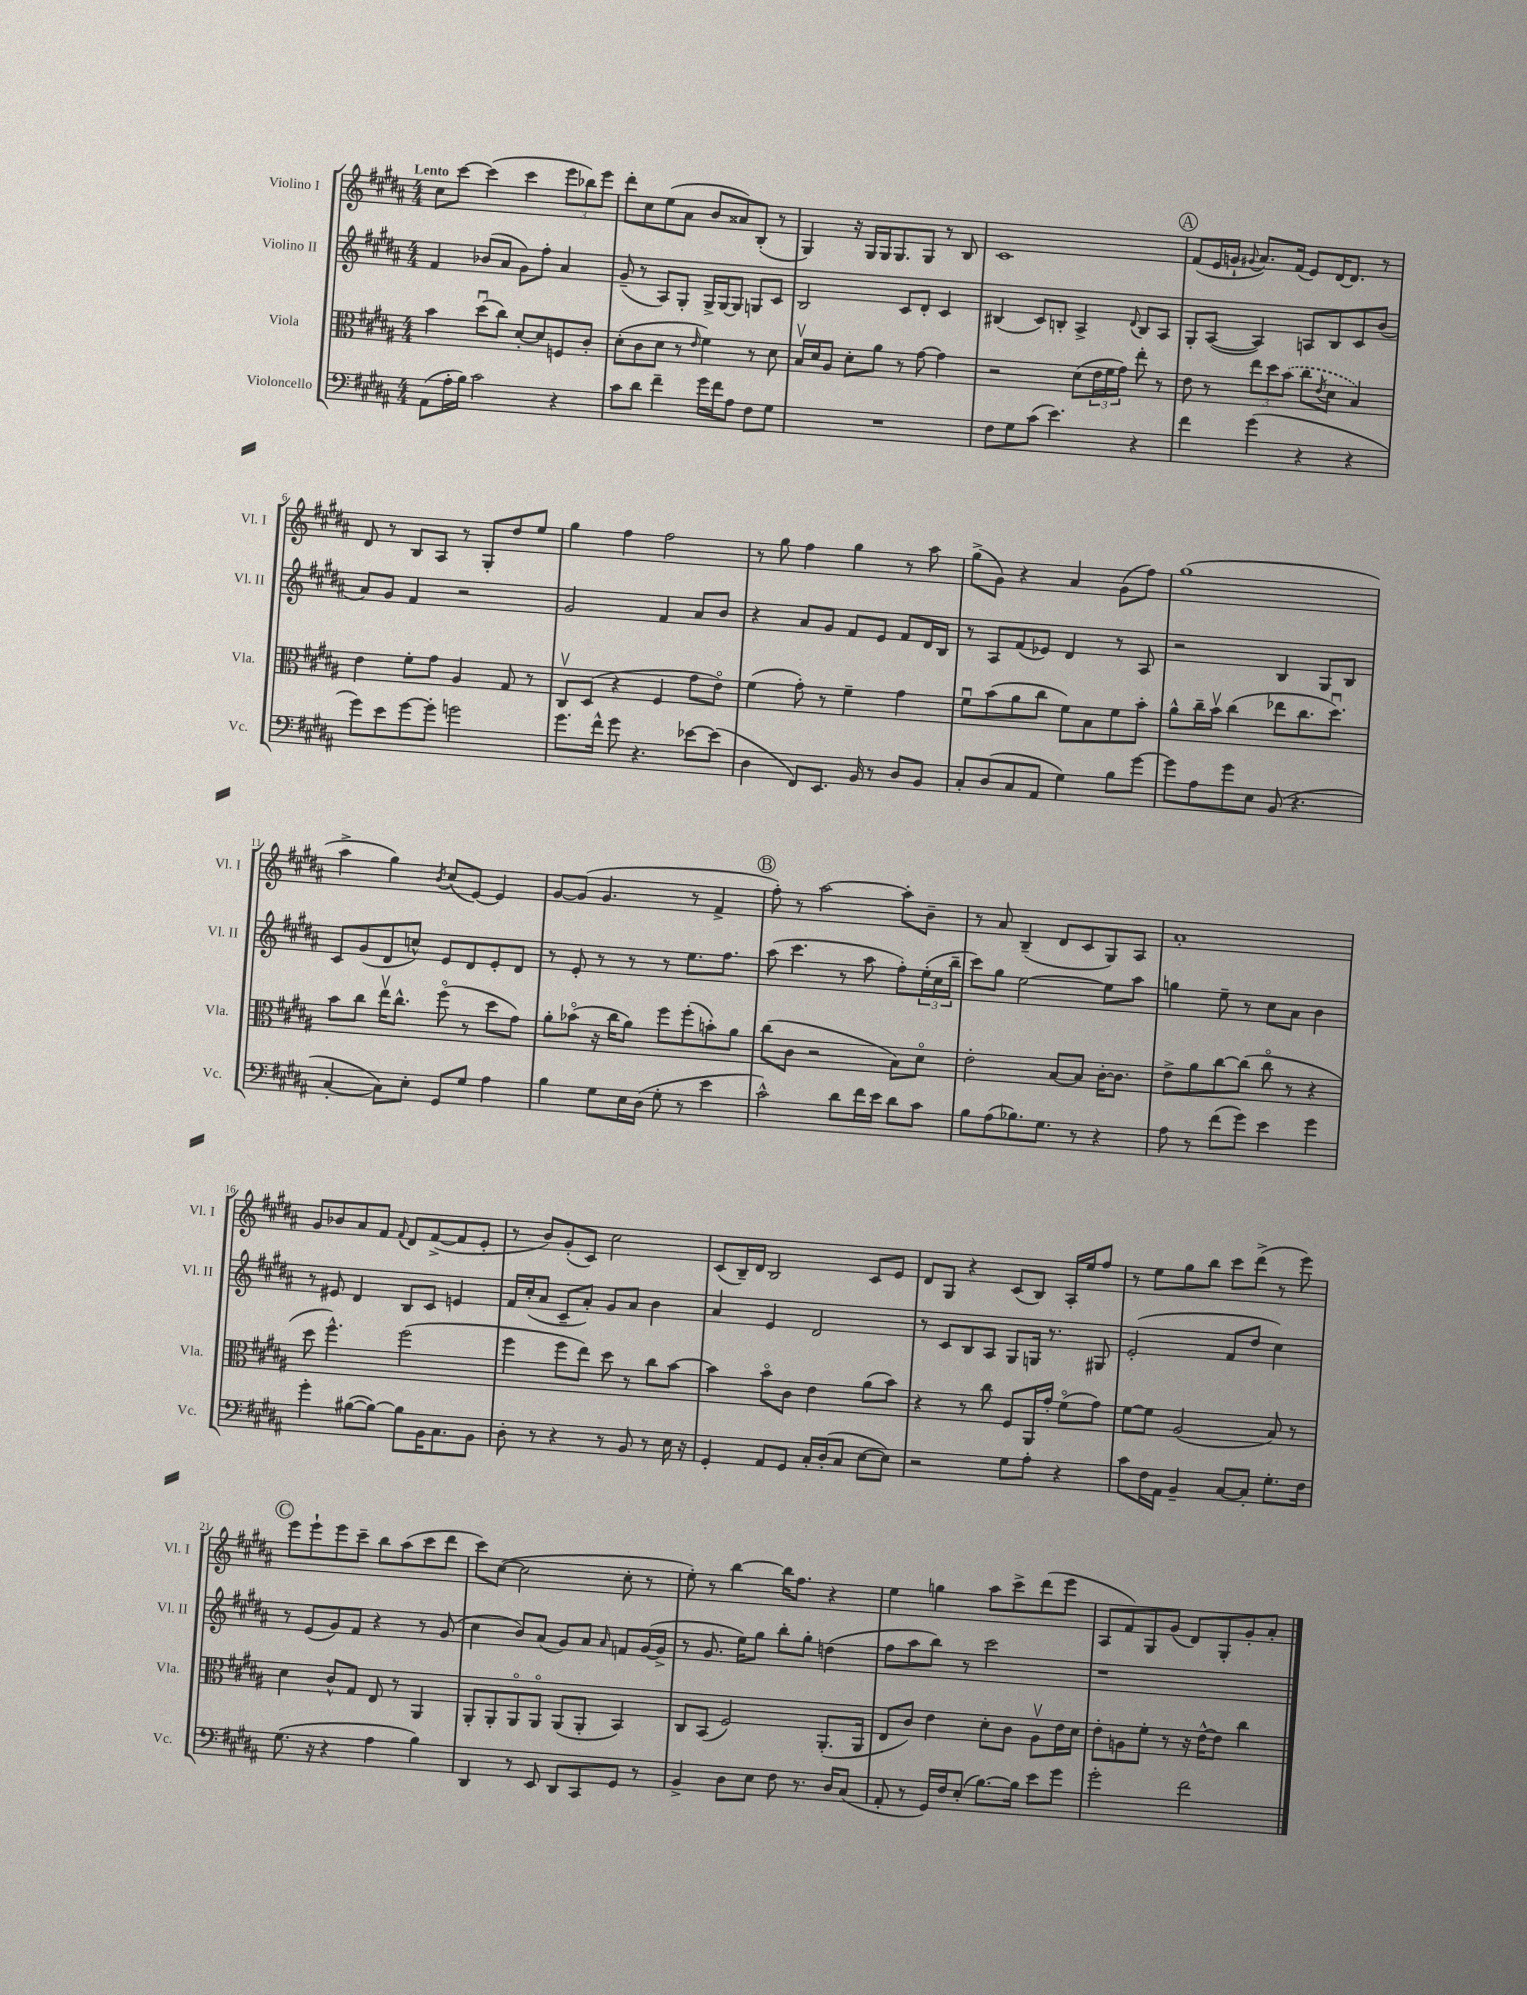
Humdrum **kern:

**kern	**kern	**kern	**kern
*staff4	*staff3	*staff2	*staff1
*clefF4	*clefC3	*clefG2	*clefG2
*k[f#c#g#d#a#]	*k[f#c#g#d#a#]	*k[f#c#g#d#a#]	*k[f#c#g#d#a#]
*M4/4	*M4/4	*M4/4	*M4/4
(8AA#\L	4b\	4f#/	8cc#\L
16A#'\L	.	.	[8ccc#\J
16B\JJ)	.	.	.
2c#\	(8dd#u\L	(8b-/L	(4ccc#\]
.	8cc#\J)	8a#/J	.
.	[8d#'/L	8g#\L)	4ccc#\
.	8d#/]	8ff#'\J	.
4r	8F/	4a#/	12eee\L
.	.	.	12bb-\)
.	8c#'/J	.	.
.	.	.	12eee\J
=	=	=	=
8c#\L	(8d#'\L	(8g#~/	8ddd#'\L
8d#\J	8c#\	8r	8cc#\
4f#~\	8d#\J	8A#/L)	(8ee\
.	8r	8G#'/J	8a#\J
.	16qqe/	.	.
16g#\LL	4f#\)	16G#^/LL	8b/L
16f#\J	.	[16G#/J	.
8A#\J	.	8G#/]J	8a##/)
8F#\L	8r	8G/L	(8B'/J
8G#\J	8d#\	8c#/J	8r
=	=	=	=
1r	16Bv/LL	2B/	4G#/)
.	16d#/J	.	.
.	8A#/J	.	.
.	8d#'\L	.	16r
.	.	.	16G#/LL
.	8a#\J	.	16G#/J
.	.	.	8.G#/
.	8r	8c#/L	.
.	[8g#\	8d#'/J	8G#/J
.	4g#\]	4c#/	8r
.	.	.	8B/
=	=	=	=
8F#\L	2r	(4B#/	1c#
8G#\	.	.	.
(8c#\J	.	8c#/L)	.
4.e\)	.	8B'/J	.
.	(8d#\L	4A#^/	.
.	24e\L	.	.
.	24f#\	.	.
.	24g#\JJ)	.	.
.	.	8qqd#/	.
4r	8ee'\	8B/L	.
.	8r	8A#/J	.
=	=	=	=
4f#\	8e\	8G#'/L	(8f#/L
.	8r	([8A#/J	16e/L
.	.	.	16g`/JJ
.	.	.	8qqg#/
(4g#\	12ee\L	4A#/])	8.a#/L)
.	12dd#\	.	.
.	(12b\J	.	.
.	.	.	(16f#/Jk
4r	8cc#\L	8A/L	8e/L)
.	8qe/	.	.
.	8d#\J	8B/	[16d#/K
.	.	.	8.d#/]J
4r	4B/)	8c#/	.
.	.	(8b/J	8r
=	=	=	=
8g#\L)	4e\	8a#/L)	8d#/
8e\	.	8g#/J	8r
[8g#\	8f#'\L	4f#/	8B/L
8g#'\]J	8g#\J	.	8A#/J
2g\	4A#/	2r	8r
.	.	.	8G#'/L
.	8G#/	.	8dd#/
.	8r	.	8ee/J
=	=	=	=
8.g#\L	8C#v/L	2g#/	4gg#\
.	(8D#/J	.	.
16f#^^\Jk	.	.	.
8g#\	4r	.	4ff#\
4.r	.	.	.
.	4F#/	4f#/	2ff#\
[8e-\L	8g#\L	8a#/L	.
(8e-\]J	8eo\J)	8b/J	.
=	=	=	=
4D#\	(4f#\	4r	8r
.	.	.	8gg#\
8FF#/L)	8g#'\)	8a#/L	4ff#\
8.EE/J	8r	8g#/J	.
.	4f#~\	8f#/L	4gg#\
16BB/	.	.	.
8r	.	8e/J	.
8D#/L	4g#\	8f#/L	8r
8BB/J	.	16d#/L	8aa#\
.	.	16B/JJ	.
=	=	=	=
8C#'/L	8f#u\L	8r	(8gg#^\L
(8D#/	(8b\	8A#/L	8g#\J)
8C#/	8a#\	(8f#/	4r
8AA#/J	8cc#\J	8e-/J)	.
4G#\)	8f#\L)	4d#/	4a#/
.	8B\	.	.
8B\L	8f#\	8r	(8g#\L
[8g#\J	8b'\J	8A#/	8ff#\J)
=	=	=	=
8g#\]L	8a#^^\L	2r	(1gg#
8A#\	16cc#~\L	.	.
.	16bv\JJ	.	.
8g#\	(4cc#\	.	.
8E\J	.	.	.
(8BB/	8ee-\L	4B/	.
4.r	8.cc#\	.	.
.	.	8G#/L	.
.	8.dd#u\J)	.	.
.	.	8B/J	.
=	=	=	=
[4C#'/	8b\L	8c#/L	4aa#^\
.	8cc#\J	(8g#/	.
8C#\]L)	16eev\LK	8d#/	4gg#\)
.	8.cc#^^\J	.	.
8E'\J	.	8cc^^/J)	.
.	.	.	8qb/
8GG#/L	(8ff#o\	8e/L	(8cc#/L
8G#/J	8r	8d#/	[8e/J)
4A#\	8dd#\L	8e'/	4e/]
.	8g#\J)	8d#/J	.
=	=	=	=
4B\	8a#'\L	8r	[8g#/L
.	(8b-o\J	8e'/	(8g#/]J
8G#\L	16r	8r	4.g#/
.	16cc#\LK	.	.
16E\L	8a#\J)	8r	.
(16D#\JJ	.	.	.
8G#'\	8ff#\L	8r	.
8r	(8ff#'\	8.ee\L	8r
4e\	8b'\)	.	4f#^/
.	.	8.ff#\J	.
.	8a#\J	.	.
=	=	=	=
2c#^^\)	(8cc#\L	(8aa#\	8ff#'\)
.	8c#\J	4.ccc#\	8r
.	2r	.	[2aa#\
8d#\L	.	8r	.
16f#\L	.	8aa#\	.
16e\JJ	.	.	.
8d#\L	8B\L)	8ff#'\L)	8aa#'\]L
8c#\J	8d#o\J	(24ee'\L	8b~\J
.	.	24cc#\	.
.	.	24bb~\JJ	.
=	=	=	=
8B\L	2e'\	8ccc#\L)	8r
(8A#\	.	8gg#\J	8a#/
8.B-\)	.	[2ee\	(4B~/
8.G#\J	.	.	.
.	[8B/L	.	8d#/L
8r	8B/]J	.	8c#/
4r	[16c#'\LK	8ee\]L	8G#/)
.	8.c#\]J	.	.
.	.	8aa#\J	8A#/J
=	=	=	=
8A#\	8e^\L	4gg\	1a#'
8r	8a#\	.	.
(8f#\L	[8cc#\	8ee~\	.
8g#\J)	(8cc#\]J	8r	.
4e\	8cc#o\	8cc#\L	.
.	8r	8a#\J	.
4g#\	4r	4b\	.
=	=	=	=
4g#'\	8dd#\	8r	8g#/L
.	4.ff#^^\)	8e#/	8b-/
([8B#\L	.	4d#/	8a#/
8B#\_J)	.	.	8f#/J
.	.	.	8qqf#/
8B#\]L	(2ff#\	8B/L	8d#/L
16BB\K	.	8c#/J	([8f#^/
8.C#\	.	.	.
.	.	4e/	8f#/]
8BB\J	.	.	8e'/J
=	=	=	=
8D#'\	4ff#\	16f#/LL	8r
.	.	(16cc#'/J	.
8r	.	8a#/J	8b/L)
4r	8ff#\L	8c#~/L	(8g#'/
.	8ee\J)	8a#'/J)	8c#/J)
8r	8dd#\	8g#/L	2cc#\
8BB/	8r	8a#/J	.
8r	8cc#\L	4b\	.
16E\	[8b\J	.	.
16r	.	.	.
=	=	=	=
4GG#'/	4b\]	4a#/	(8c#/L
.	.	.	16B~/L)
.	.	.	16d#/JJ
8AA#/L	8bo\L	4e/	2B/
8GG#/J	8c#\J	.	.
16C#'/LL	4e\	2d#/	.
(16D#'/J	.	.	.
8C#/J	.	.	.
[8E\L	(8a#\L	.	8c#/L
8E\]J)	8b\J)	.	8e/J
=	=	=	=
2r	4r	8r	8d#/L
.	.	8c#/L	8G#/J
.	8r	8B/	4r
.	8cc#\	8A#/J	.
8G#\L	8F#/L	8G#/L	(8c#/L
8A#'\J	16AA#/L	16G/Jk	8B/J)
.	16g#'/JJ	8.r	.
4r	(8f#o\L	.	16A#'/LL
.	.	.	16ee/J
.	8g#\J)	8G#/	8ff#/J
=	=	=	=
8c#\L	[8f#\L	(2e'/	8r
16F#\L	8f#\]J	.	8ee\L
16AA#\JJ	.	.	.
4BB~/	(2A#/	.	8gg#\
.	.	.	8bb\J
[8C#/L	.	8f#/L	8ccc#\L
8C#'/]J	.	8dd#/J	(8ddd#^\J
8.G#'\L	8B/)	4cc#\)	8r
.	8r	.	8eee\)
16F#\Jk	.	.	.
=	=	=	=
(8.G#\	4d#\	8r	8eee\L
.	.	(8e/L	8eee`\
16r	.	.	.
4r	8c#^^/L	8g#/)	8eee\
.	8G#/J	8f#/J	8ccc#~\J
4A#\	8E/	4r	8bb\L
.	8r	.	(8aa#\
4B\)	4AA#/	8r	8ccc#\
.	.	(8g#/	8ddd#\J
=	=	=	=
4DD#/	8AA#'/L	4cc#\	8ccc#\L)
.	8AA#'/	.	([8cc#\J
8r	8AA#o/	8b/L)	2cc#\]
8EE/	8AA#o/J	(8a#/J	.
8DD#/L	(8AA#/L	8g#/L)	.
8CC#/	8AA#'/J	8a#/J	.
.	.	16qqa#/	.
8GG#/J	4BB/)	8f/L	8cc#'\
8r	.	([16g#/L	8r
.	.	16g#^/]JJ	.
=	=	=	=
4BB^/	8C#/L	8r	8ee'\)
.	(8BB/J	8.g#/	8r
8D#\L	2F#/)	.	[4bb\
.	.	16ee\LK)	.
8E\J	.	8gg#\J	.
8F#\	.	8bb'\L	16bb\]LK
.	.	.	8.ff#\J
8.r	.	8gg#'\J	.
.	(8.AA#'/L	(4dd\	4r
16D#/LK	.	.	.
(8C#/J	.	.	.
.	16AA#/Jk	.	.
=	=	=	=
8AA#'/	8E/L	8ff#\L	4ee\
8r	8c#/J)	8aa#\	.
16GG#/LL)	4e\	8bb\J)	4gg\
16F#/J	.	.	.
(8E'/J	.	8r	.
[8.B\L)	8d#'\L	2ccc#\	8aa#\L
.	8c#\J	.	8ccc#^\
16B\]Jk	.	.	.
8e\L	8A#v\L	.	(8ddd#\
8g#\J	16e\L	.	8eee\J
.	16d#\JJ	.	.
=	=	=	=
2g#'\	8e'\L	1r	8A#/L
.	8A\	.	8f#/)
.	8f#'\J	.	8G#/
.	8r	.	(8g#/J
2f#\	16r	.	8d#/L)
.	[16e^^\LK	.	.
.	8e\]J	.	8G#'/
.	4cc#\	.	8g#'/
.	.	.	8a#'/J
==	==	==	==
*-	*-	*-	*-
